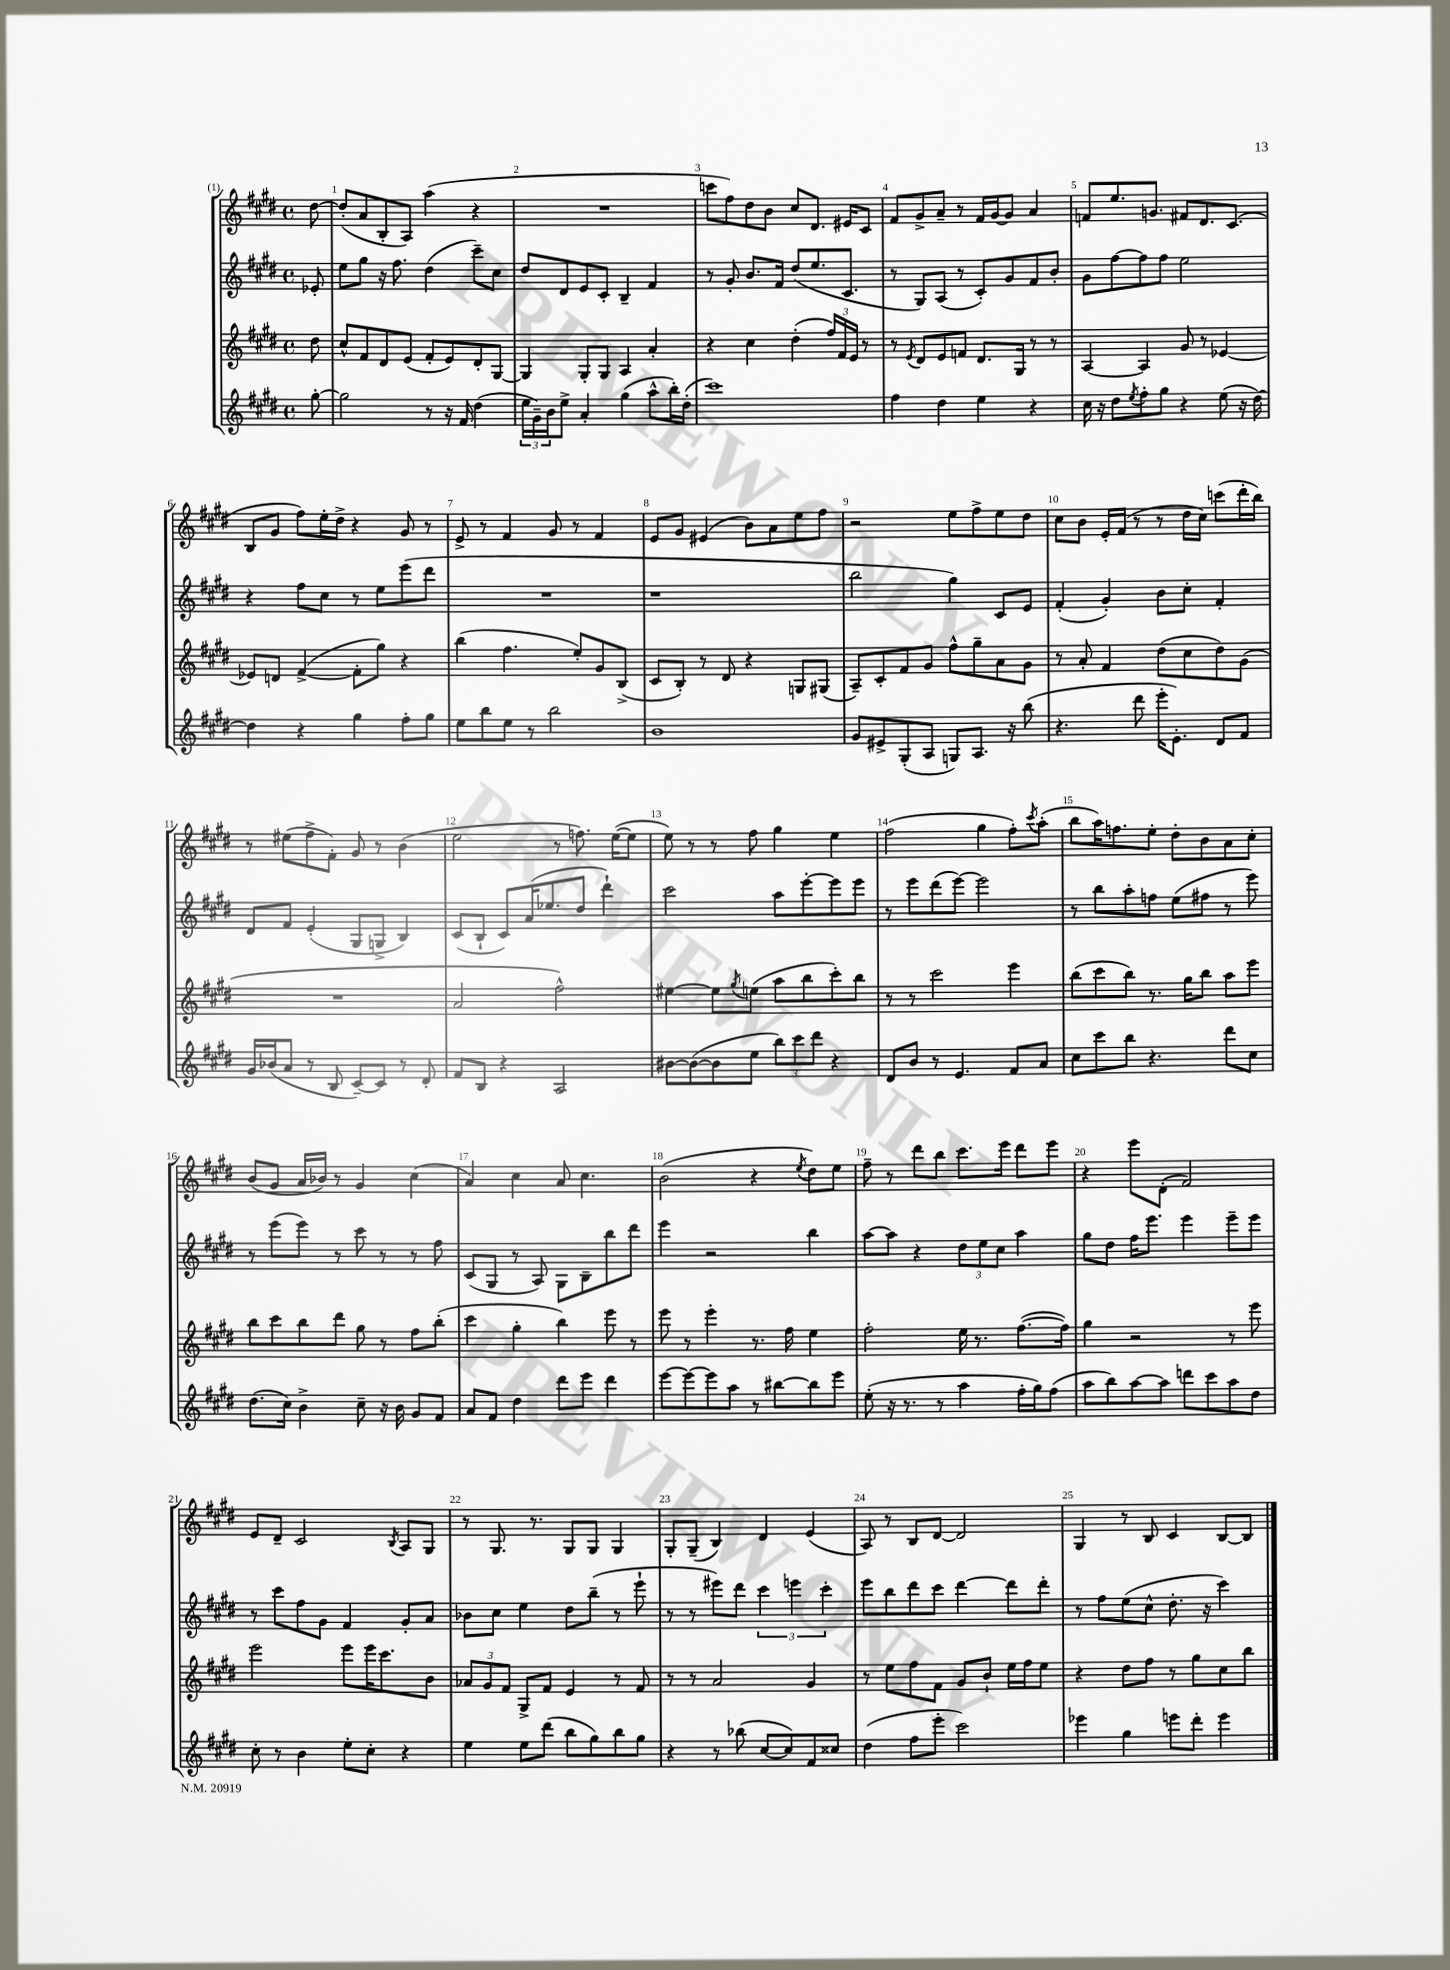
<<
\new StaffGroup <<
\new Staff = "s0" {
    \clef treble \key e \major \defaultTimeSignature \time 4/4 \partial 8
    dis''8~ |
    dis''8-.( a'8 b8-. a8) a''4( r4 |
    R1 |
    c'''8 fis''8) dis''8 b'8 cis''8 dis'8. eis'16 cis'8 |
    fis'8 gis'8-> a'8-- r8 fis'16 gis'16~ gis'8 a'4 |
    f'8 e''8. g'8. fis'8 dis'8. cis'8.( |
    b8 gis'8 fis''8) e''16-. dis''16-> r4 gis'8 r8 |
    e'8-> r8 fis'4 gis'8 r8 fis'4 |
    e'8 gis'8 eis'4( b'8) a'8 e''8 fis''8 |
    r2 e''8 fis''8-> e''8 dis''8 |
    cis''8 b'8 e'16-. fis'16( r8 r8 dis''16 cis''16) c'''8( dis'''16-. b''16) |
    r8 eis''8( fis''8-> fis'8-.) gis'8 r8 b'4( |
    e''2 r8 f''8.) e''16~( e''8 |
    e''8) r8 r8 fis''8 gis''4 e''4 |
    fis''2( gis''4 fis''8-.) \acciaccatura { cis'''8 } a''8-.( |
    b''8 a''16) f''8. e''8-. dis''8-. b'8 a'8 cis''8-. |
    b'8( gis'8 a'16 bes'16) r8 gis'4 cis''4( |
    a'4) cis''4 a'8 cis''4. |
    b'2( r4 \acciaccatura { e''8 } dis''8) e''8 |
    fis''8-- r8 dis'''8 b''8 cis'''8. e'''16 dis'''8 e'''8 |
    r4 e'''8 dis'8-.( fis'2) |
    e'8 dis'8-- cis'2 \acciaccatura { b8 } a8 gis8 |
    r8 gis8. r8. gis8 gis8 gis4 |
    gis8-. gis8--( b4) dis'4 e'4( |
    a8) r8 b8 dis'8~ dis'2 |
    gis4 r8 b8 cis'4 b8~ b8 \bar "|." |
}
\new Staff = "s1" {
    \clef treble \key e \major \defaultTimeSignature \time 4/4 \partial 8
    ees'8-. |
    e''8 gis''8 r16 fis''8. dis''4( cis'''8--) cis''8 |
    dis''8 dis'8 e'8 cis'8-. b4-- fis'4 |
    r8 gis'8-. b'8. fis'16 dis''8( e''8. cis'8. |
    r8 gis8) a8( r8 cis'8-.) gis'8 fis'8 b'8-. |
    gis'8 fis''8~ fis''8 fis''8 e''2 |
    r4 fis''8 cis''8 r8 e''8 e'''8( dis'''8 |
    R1 |
    r1 |
    b''2 gis''4) cis'8 e'8 |
    fis'4-.( gis'4-.) b'8 cis''8-. fis'4-. |
    dis'8 fis'8 e'4-.( gis8 g8-> b4) |
    cis'8( b8-! cis'8) a'16( ees''8. dis''8 dis'''4-!) |
    cis'''2 a''8 e'''8~-. e'''8 e'''8 |
    r8 e'''8 dis'''8( e'''8~) e'''2 |
    r8 b''8 a''8-. f''8 e''8( fis''8 r8 e'''8) |
    r8 e'''8( e'''8) r8 cis'''8 r8 r8 fis''8 |
    cis'8( gis8 r8 a8) gis8 b8-- b''8 dis'''8 |
    e'''4 r2 b''4 |
    a''8~ a''8 r4 \tuplet 3/2 { dis''8 e''8 cis''8 } a''4 |
    gis''8 dis''8 fis''16 e'''8. e'''4 e'''8-- e'''8 |
    r8 cis'''8 fis''8 gis'8 fis'4 gis'8-. a'8 |
    bes'8 cis''8 e''4 dis''8 b''8--( r8 e'''8-! |
    r8 r8 eis'''8) dis'''8 \tuplet 3/2 { cis'''4 e'''4 cis'''4-. } |
    e'''8 b''8 dis'''8 cis'''8 dis'''4~ dis'''8 dis'''8-. |
    r8 fis''8 e''8( cis''8-^ dis''8.-. r16 cis'''4) \bar "|." |
}
\new Staff = "s2" {
    \clef treble \key e \major \defaultTimeSignature \time 4/4 \partial 8
    dis''8 |
    cis''8-^ fis'8 dis'8 e'8( fis'8-. e'8) dis'8-. gis8~ |
    gis4 gis8-. gis8 a4 a'4-. |
    r4 cis''4 dis''4-.( \tuplet 3/2 { fis''16) fis'16 e'16 } r8 |
    r8 \acciaccatura { e'8 } dis'8 e'8 f'8 dis'8. gis16 r8 r8 |
    a4~ a4 gis'8 r8 ees'4~ |
    ees'8 d'8 fis'4~->( fis'8-. gis''8) r4 |
    b''4( fis''4. e''8-.) gis'8 b8->( |
    cis'8 b8-.) r8 dis'8 r4 g8 gis8( |
    a8--) cis'8-. fis'8 gis'8 fis''8-^ gis''8-- a'8 gis'8 |
    r8 a'8-. fis'4 dis''8( cis''8 dis''8) gis'8( |
    R1 |
    a'2 fis''2-^) |
    eis''4~ eis''8 \acciaccatura { gis''8 } e''8( a''8 b''8 cis'''8-.) b''8 |
    r8 r8 cis'''2 e'''4 |
    b''8( cis'''8 b''8) r8. gis''16 b''8 a''8 e'''8 |
    b''8 cis'''8 b''8 dis'''8 gis''8 r8 fis''8 b''8-.( |
    cis'''4 gis''4-. b''4) e'''8 r8 |
    e'''8 r8 e'''4-. r8. fis''16 e''4 |
    fis''2-. e''16 r8. fis''8.~( fis''16) |
    gis''4 r2 r8 e'''8 |
    e'''2 e'''8 e'''16 cis'''8. b'8 |
    \tuplet 3/2 { aes'8 gis'8 fis'8 } gis8-> fis'8 e'4 r8 fis'8 |
    r8 r8 a'2 gis'4 |
    r8 e''8 fis''8 fis'8 gis'8 b'8-! e''16 fis''16 e''8 |
    r4 dis''8 fis''8 r8 gis''8 cis''8 b''8 \bar "|." |
}
\new Staff = "s3" {
    \clef treble \key e \major \defaultTimeSignature \time 4/4 \partial 8
    gis''8~-. |
    gis''2 r8 r16 fis'16 dis''4( |
    \tuplet 3/2 { e''16 gis'16--) b'16 } e''8-> a'4-. gis''4( a''8-^ b''16-.) dis''16-.( |
    cis'''1) |
    fis''4 dis''4 e''4 r4 |
    cis''16 r16 dis''8 \acciaccatura { e''8 } fis''8-. gis''8 r4 e''8( r16 dis''16~) |
    dis''4 r4 gis''4 fis''8-. gis''8 |
    e''8 b''8 e''8 r8 b''2 |
    b'1 |
    gis'8 eis'8-> gis8-.( a8 g8) a8. r16 b''8( |
    r4. dis'''8 e'''16-. e'8.-.) dis'8 fis'8 |
    gis'16 bes'16( a'8 r8 b8 cis'8~--) cis'8 r8 dis'8-. |
    fis'8 b8 r4 a2 |
    bis'8~ bis'8~( bis'8 e''8 \tuplet 3/2 { b''8) cis'''8 dis'''8 } r4 |
    dis'8 b'8 r8 e'4. fis'8 a'8 |
    cis''8 cis'''8 b''8 r4. dis'''8 cis''8 |
    dis''8.( cis''16) b'4-> cis''8-- r16 b'16 gis'8 fis'8 |
    a'8 fis'8 dis''4 dis'''8 e'''8 dis'''4 |
    e'''8~ e'''8~ e'''8 a''8 r8 bis''8~ bis''8 e'''8 |
    e''8-.( r16 r8. r8 a''4 fis''16-. gis''16) fis''8( |
    a''8 b''8) a''8~ a''8 d'''8 cis'''8 a''8 dis''8 |
    cis''8-. r8 b'4 e''8-. cis''8-. r4 |
    e''4 e''8 dis'''8( b''8 gis''8) b''8 gis''8 |
    r4 r8 bes''8( cis''8~ cis''8) fis'8 cisis''8 |
    dis''4( fis''8 e'''8-. cis'''2) |
    ees'''4 gis''4 e'''8 dis'''8-. e'''4 \bar "|." |
}
>>
>>
\layout { \context { \Score \override BarNumber.break-visibility = ##(#f #t #t) barNumberVisibility = #all-bar-numbers-visible } }
